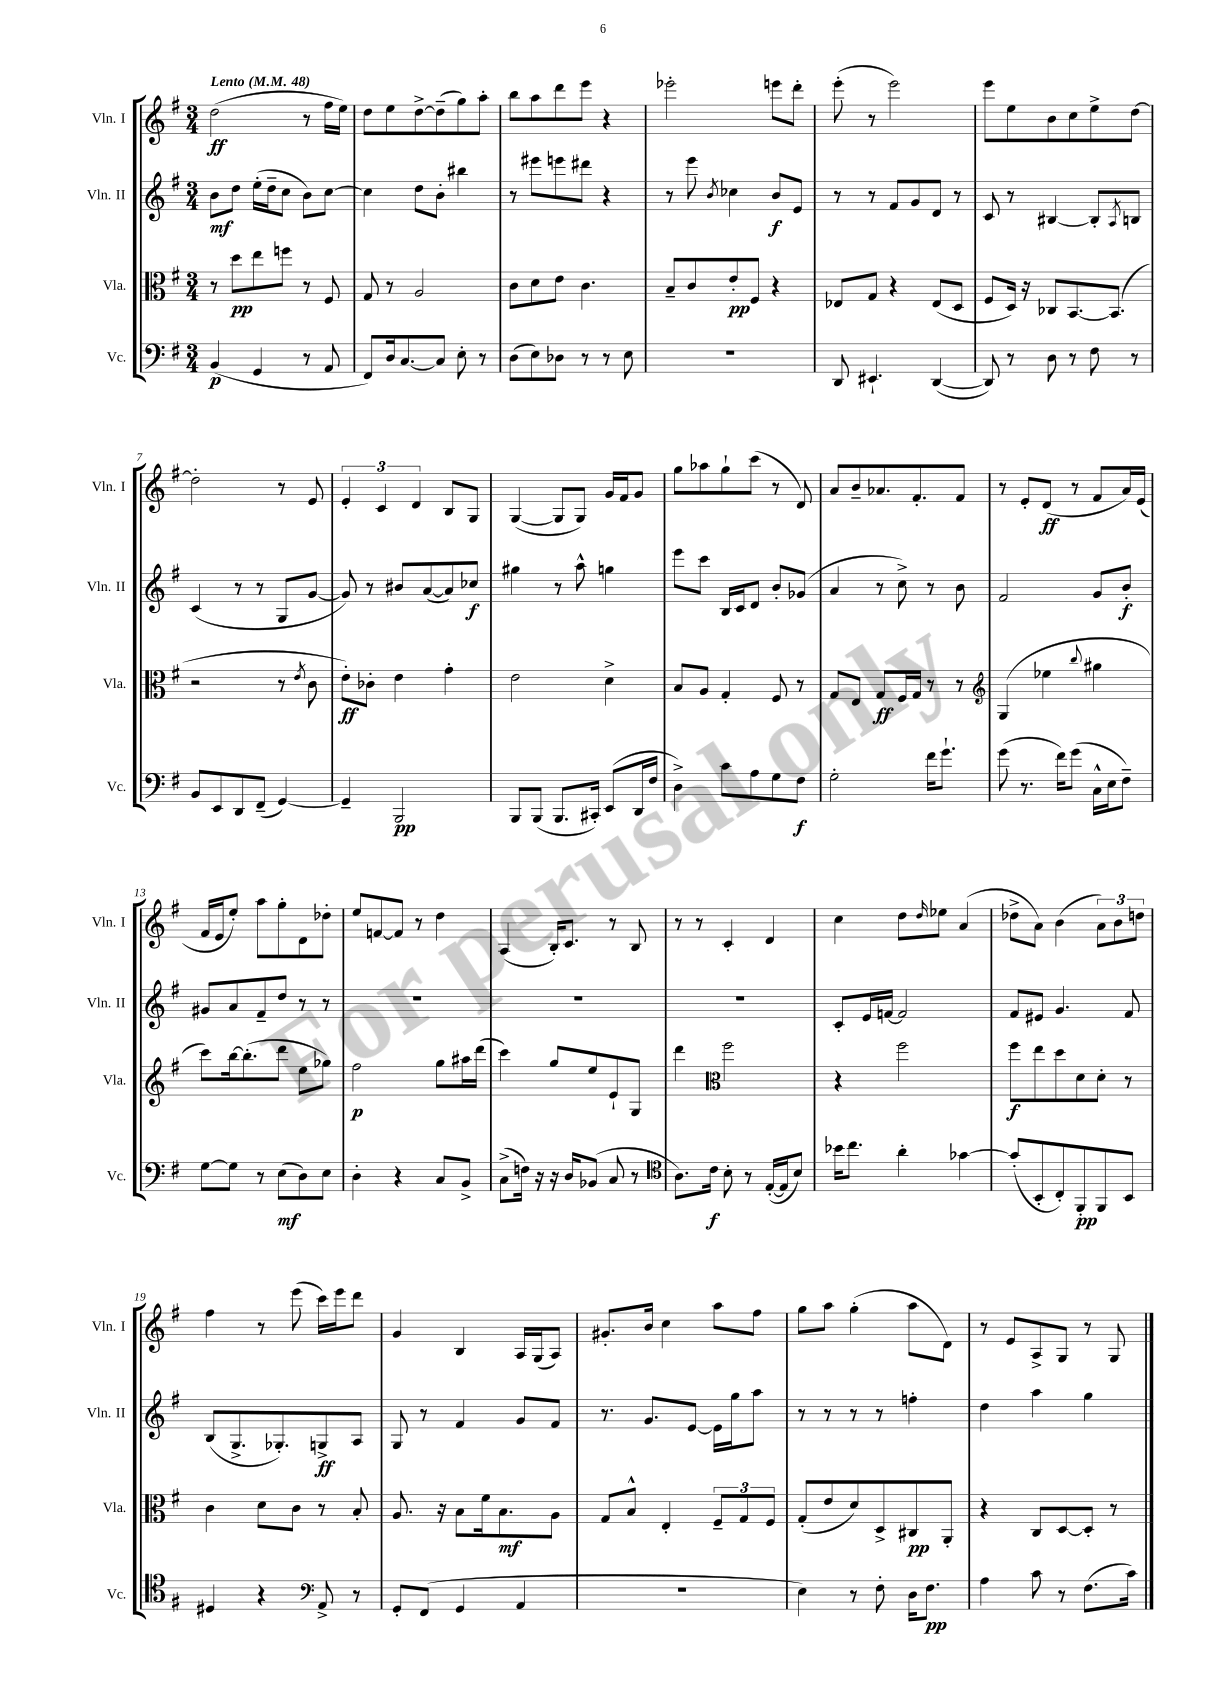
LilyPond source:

<<
\new StaffGroup <<
\new Staff = "s0" \with { instrumentName = "Vln. I" shortInstrumentName = "Vln. I" } {
    \clef treble \key g \major \numericTimeSignature \time 3/4 \tempo "Lento" 4 = 48
    d''2\ff( r8 fis''16 e''16) |
    d''8 e''8 d''8~-> d''8--( g''8) a''8-. |
    b''8 a''8 d'''8 e'''8 r4 |
    ees'''2-. e'''8 d'''8-. |
    e'''8-.( r8 e'''2) |
    e'''8 e''8 b'8 c''8 e''8-> d''8~ |
    d''2-. r8 e'8 |
    \tuplet 3/2 { e'4-. c'4 d'4 } b8 g8 |
    g4~( g8 g8) g'16 fis'16 g'8 |
    g''8 aes''8 g''8-! c'''8( r8 d'8) |
    a'8 b'8-- aes'8. fis'8.-. fis'8 |
    r8 e'8-. d'8\ff( r8 fis'8 a'16) e'16( |
    fis'16 e'16 e''8-.) a''8 g''8-. d'8 des''8-. |
    e''8 f'8~ f'8 r8 d''4 |
    a4( b16-.) c'8. r8 b8 |
    r8 r8 c'4-. d'4 |
    c''4 d''8 \grace { d''16 } ees''8 a'4( |
    des''8-> a'8) b'4( \tuplet 3/2 { a'8) b'8 d''8 } |
    fis''4 r8 e'''8( c'''16) e'''16 d'''8 |
    g'4 b4 a16 g16( a8) |
    gis'8.-. b'16 c''4 a''8 fis''8 |
    g''8 a''8 g''4-.( a''8 d'8) |
    r8 e'8 a8-> g8 r8 g8 \bar "|." |
}
\new Staff = "s1" \with { instrumentName = "Vln. II" shortInstrumentName = "Vln. II" } {
    \clef treble \key g \major \numericTimeSignature \time 3/4
    b'8\mf d''8 e''16-.( d''16-- c''8 b'8) c''8~ |
    c''4 d''8 b'8-. bis''4 |
    r8 eis'''8 e'''8 dis'''8 r4 |
    r8 e'''8 \acciaccatura { b'8 } ces''4 b'8\f e'8 |
    r8 r8 fis'8 g'8 d'8 r8 |
    c'8 r8 bis4~ bis8-. \acciaccatura { a8 } b8 |
    c'4( r8 r8 g8 g'8~ |
    g'8) r8 bis'8 a'8~( a'8) ces''8\f |
    gis''4 r8 a''8-^ g''4 |
    e'''8 c'''8 b16 c'16 d'8 b'8-. ges'8( |
    a'4 r8 c''8->) r8 b'8 |
    fis'2 g'8 b'8-.\f |
    gis'8 a'8 fis'8-- d''8 r8 r8 |
    R2. |
    R2. |
    R2. |
    c'8-. e'16 f'16~ f'2 |
    fis'8 eis'8 g'4. fis'8 |
    b8( g8.-> ges8.-.) g8->\ff a8 |
    g8 r8 fis'4 g'8 fis'8 |
    r8. g'8. e'8~ e'16 g''16 a''8 |
    r8 r8 r8 r8 f''4-. |
    d''4 a''4 g''4 \bar "|." |
}
\new Staff = "s2" \with { instrumentName = "Vla." shortInstrumentName = "Vla." } {
    \clef alto \key g \major \numericTimeSignature \time 3/4
    r8 d''8\pp e''8 f''8 r8 fis8 |
    g8 r8 a2 |
    c'8 d'8 e'8 c'4. |
    b8-- c'8 e'8-.\pp fis8 r4 |
    ees8 g8 r4 ees8( d8 |
    fis8 d16) r16 ces8 b,8.~ b,8.( |
    r2 r8 \acciaccatura { e'8 } c'8 |
    e'8-.\ff) ces'8-. e'4 g'4-. |
    e'2 d'4-> |
    b8 a8 g4-. fis8 r8 |
    g8 e8 g8\ff fis16 g16 r8 r8 |
    \clef treble g4( ees''4 \appoggiatura { b''8 } gis''4 |
    c'''8) b''16~ b''8.-.( d'''8 e''8 ges''8) |
    fis''2\p g''8 ais''16 d'''16( |
    c'''4) g''8 e''8 e'8-! g8 |
    d'''4 \clef alto fis''2 |
    r4 fis''2 |
    fis''8\f e''8 d''8 d'8 d'8-. r8 |
    c'4 d'8 c'8 r8 b8-. |
    a8. r16 b8 fis'16 b8.\mf a8 |
    g8 b8-^ e4-. \tuplet 3/2 { fis8-- g8 fis8 } |
    g8-.( e'8 d'8) d8-> cis8\pp a,8-. |
    r4 c8 d8~ d8-. r8 \bar "|." |
}
\new Staff = "s3" \with { instrumentName = "Vc." shortInstrumentName = "Vc." } {
    \clef bass \key g \major \numericTimeSignature \time 3/4
    b,4\p( g,4 r8 a,8 |
    fis,8) d16 c8.~ c8 e8-. r8 |
    d8( e8) des8 r8 r8 e8 |
    R2. |
    d,8 eis,4.-! d,4~( |
    d,8) r8 d8 r8 fis8 r8 |
    b,8 e,8 d,8 fis,8--( g,4~) |
    g,4-- b,,2\pp |
    b,,8 b,,8( b,,8. cis,16-.) e,8( d,16 fis16 |
    d4->) c'8 a8 g8 fis8\f |
    g2-. fis'16 g'8.-! |
    g'8( r8. fis'16) g'8( c16-^ e16 fis8--) |
    g8~ g8 r8 e8\mf( d8) e8 |
    d4-. r4 c8 b,8-> |
    c8->( f16) r16 r16 d16 bes,8( c8 r8 |
    \clef tenor a8.) c'16\f b8-. r8 e16~-.( e16 b8) |
    bes'16 c''8. a'4-. ges'4~ |
    ges'8-.( b,8-. c8-.) fis,8-.\pp fis,8 b,8 |
    dis4 r4 \clef bass a,8-> r8 |
    g,8-. fis,8( g,4 a,4 |
    R2. |
    e4) r8 fis8-. d16 fis8.\pp |
    a4 c'8 r8 fis8.( c'16) \bar "|." |
}
>>
>>
